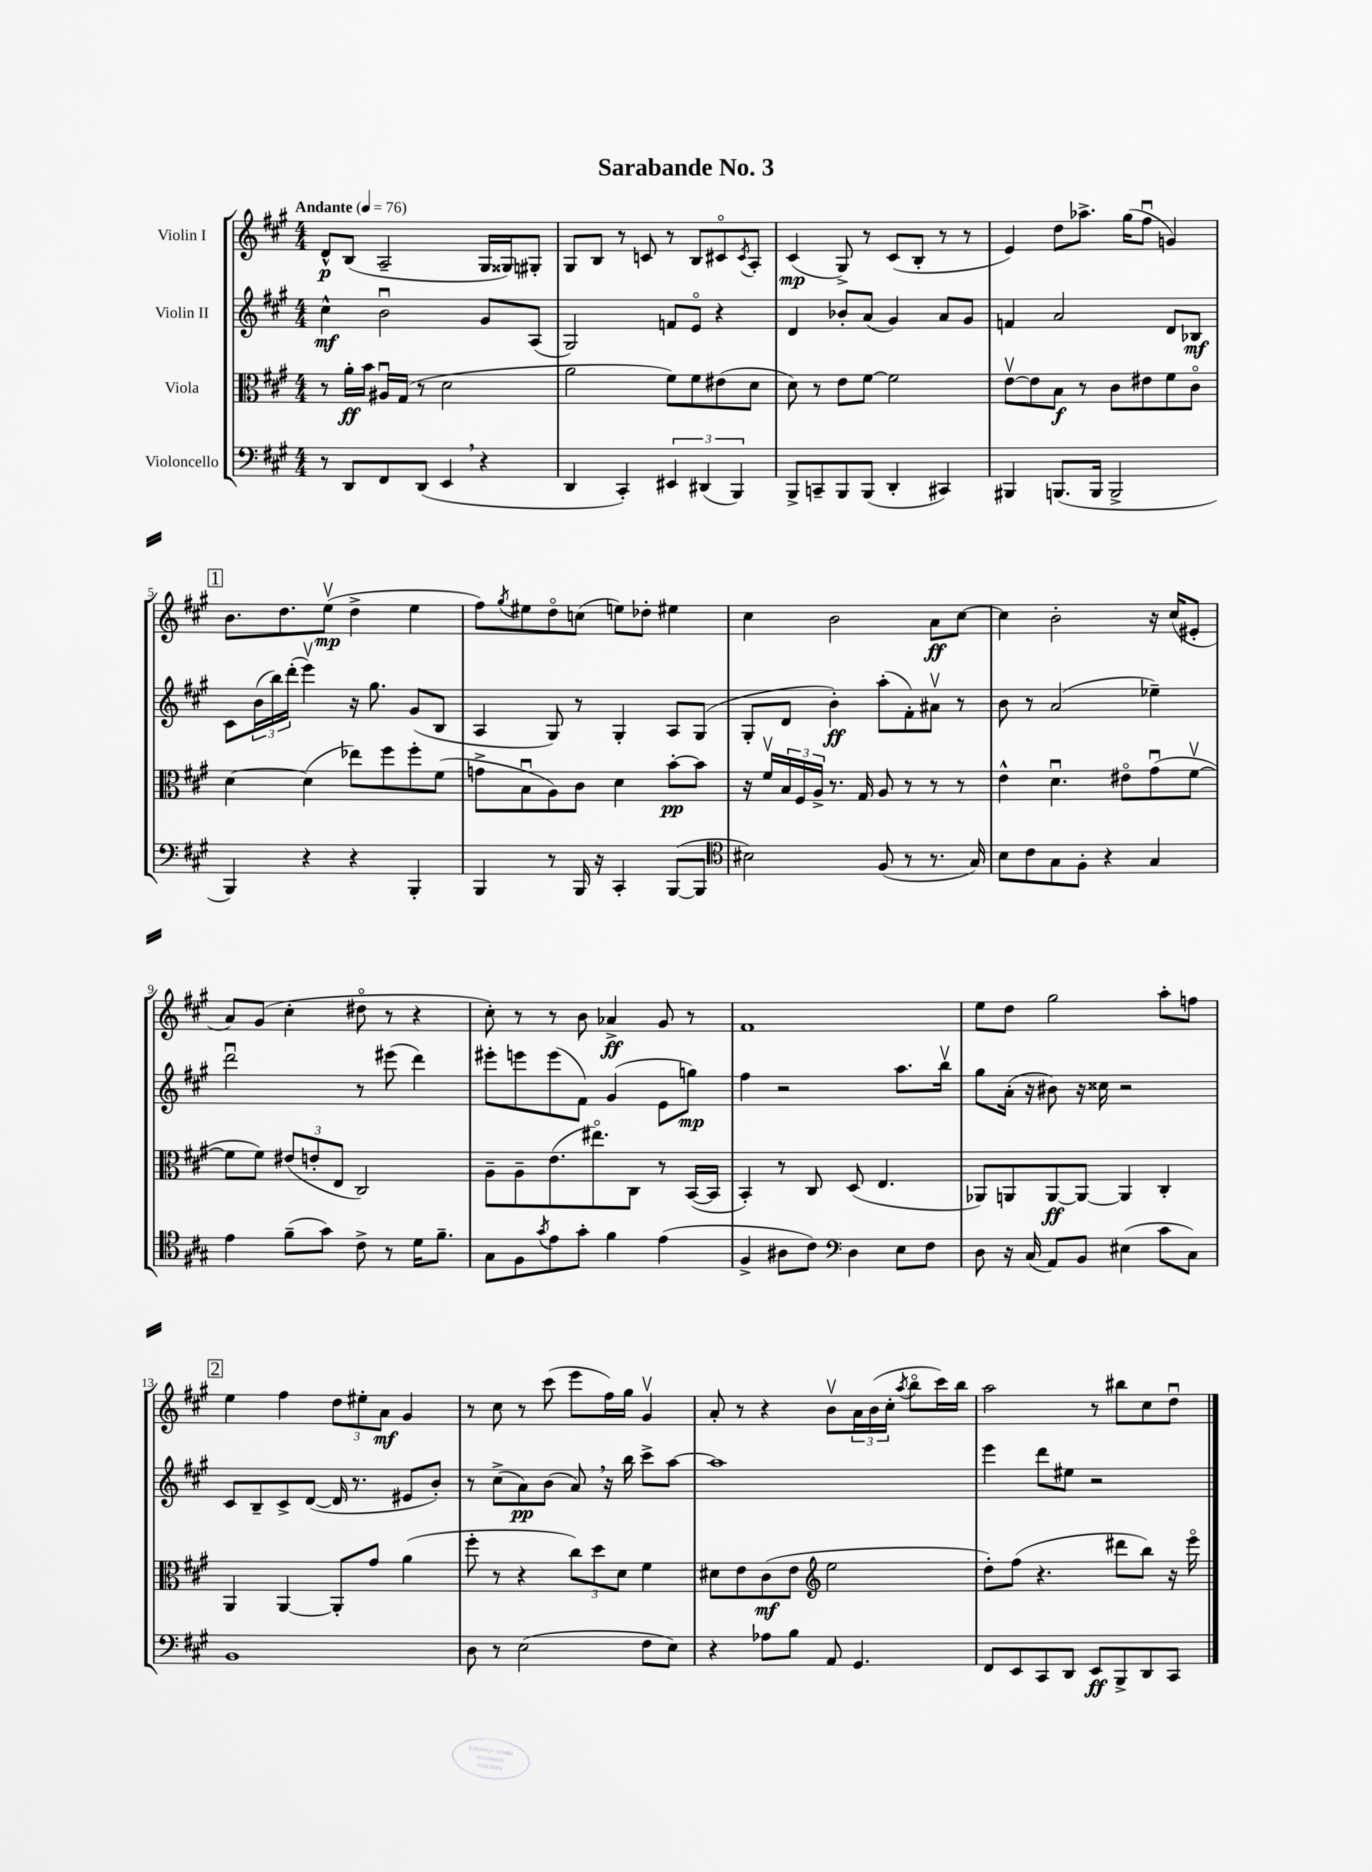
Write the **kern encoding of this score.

**kern	**dynam	**kern	**dynam	**kern	**dynam	**kern	**dynam
*part4	*part4	*part3	*part3	*part2	*part2	*part1	*part1
*staff4	*staff4	*staff3	*staff3	*staff2	*staff2	*staff1	*staff1
*I"Violoncello	*	*I"Viola	*	*I"Violin II	*	*I"Violin I	*
*clefF4	*	*clefC3	*	*clefG2	*	*clefG2	*
*k[f#c#g#]	*	*k[f#c#g#]	*	*k[f#c#g#]	*	*k[f#c#g#]	*
*M4/4	*	*M4/4	*	*M4/4	*	*M4/4	*
*MM76	*	*MM76	*	*MM76	*	*MM76	*
=1	=1	=1	=1	=1	=1	=1	=1
!	!	!	!	!	!	!LO:TX:a:B:t=Andante	!
8r	.	8r	.	4cc#^^\	mf	8d^^/L	p
8DD/L	.	16a'\LL	ff	.	.	(8B/J	.
.	.	16b\JJ	.	.	.	.	.
8FF#/	.	16A#Xu/LL	.	2bu\	.	2A~/	.
.	.	(16G#/JJ	.	.	.	.	.
(8DD/J	.	8r	.	.	.	.	.
4EE,/	.	2d\	.	.	.	.	.
4r	.	.	.	8g#/L	.	16G#/LL	.
.	.	.	.	.	.	16G##X/J)	.
.	.	.	.	(8A/J	.	8G#X'/J	.
=2	=2	=2	=2	=2	=2	=2	=2
4DD/	.	2a\	.	2G#/)	.	8G#/L	.
.	.	.	.	.	.	8B/J	.
4CC#'/)	.	.	.	.	.	8r	.
.	.	.	.	.	.	8cn/	.
6EE#X/	.	8f#\L)	.	8fn/L	.	8r	.
.	.	8f#\	.	8e/J	.	8B/L	.
(6DD#X/	.	.	.	.	.	.	.
.	.	(8e#X\	.	4r	.	8c#X/	.
6BBB/)	.	.	.	.	.	.	.
.	.	.	.	.	.	8qc#/	.
.	.	8d\J	.	.	.	8A'/J	.
=3	=3	=3	=3	=3	=3	=3	=3
8BBB^/L	.	8d\)	.	4d/	.	(4c#/	mp
8CCn~/	.	8r	.	.	.	.	.
8BBB/	.	8e\L	.	8b-X'/L	.	8G#^/)	.
(8BBB/J	.	[8f#\J	.	(8a/J	.	8r	.
4DD'/	.	2f#\]	.	4g#/)	.	(8c#/L	.
.	.	.	.	.	.	8B'/J	.
4CC#X/)	.	.	.	8a/L	.	8r	.
.	.	.	.	8g#/J	.	8r	.
=4	=4	=4	=4	=4	=4	=4	=4
4BBB#X/	.	[8ev\L	.	4fn/	.	4e/)	.
.	.	8e\]	.	.	.	.	.
(8.BBBn/L	.	8B\J	f	2a/	.	8dd\L	.
.	.	8r	.	.	.	8.aa-X^\J	.
16BBB/Jk	.	.	.	.	.	.	.
2BBB^/	.	8c#\L	.	.	.	.	.
.	.	.	.	.	.	(16gg#\KL	.
.	.	8e#X\	.	.	.	8ff#u\J	.
.	.	8f#\	.	8d/L	.	4gn/)	.
.	.	8c#\J	.	8B-X/J	mf	.	.
!!LO:LB:g=z
!!LO:REH:place=s1:t=1
=5	=5	=5	=5	=5	=5	=5	=5
4BBB/)	.	[4d\	.	8c#\L	.	8.b\L	.
.	.	.	.	(24b\L	.	.	.
.	.	.	.	24bb\)	.	.	.
.	.	.	.	.	.	8.dd\	.
.	.	.	.	(24ddd'\JJ	.	.	.
4r	.	(4d\]	.	4eeev\)	.	.	.
.	.	.	.	.	.	(8eev\J	mp
4r	.	8ee-X\L)	.	16r	.	4dd^\	.
.	.	.	.	8.gg#\	.	.	.
.	.	8ff#\	.	.	.	.	.
4BBB'/	.	8ff#'\	.	(8g#/L	.	4ee\	.
.	.	(8f#\J	.	8B/J	.	.	.
=6	=6	=6	=6	=6	=6	=6	=6
4BBB/	.	8gn^\L	.	4A/	.	8ff#\L)	.
.	.	.	.	.	.	8qgg#/	.
.	.	8Bu\	.	.	.	8ee#X\	.
8r	.	8A\)	.	8G#/)	.	8dd\	.
16BBB/	.	8c#\J	.	8r	.	(8ccn\J	.
16r	.	.	.	.	.	.	.
4CC#'/	.	4d\	.	4G#'/	.	8een\L)	.
.	.	.	.	.	.	8dd-X'\J	.
([8BBB/L	.	[8b'\L	pp	8A/L	.	4ee#X\	.
8BBB/J]	.	8b\J]	.	(8G#/J	.	.	.
=7	=7	=7	=7	=7	=7	=7	=7
*clefC4	*	*	*	*	*	*	*
2B#X\)	.	16r	.	8G#'/L	.	4cc#\	.
.	.	16f#v/LL	.	.	.	.	.
.	.	24B/	.	8d/J	.	.	.
.	.	24F#/	.	.	.	.	.
.	.	24A^/JJ	.	.	.	.	.
.	.	8.r	.	4b'\)	ff	2b\	.
.	.	16G#/	.	.	.	.	.
(8F#/	.	8A/	.	(8aa'\L	.	.	.
8r	.	8r	.	8f#'\)	.	.	.
8.r	.	8r	.	8a#Xv\J	.	8a\L	ff
.	.	8r	.	8r	.	[8cc#\J	.
16G#/)	.	.	.	.	.	.	.
=8	=8	=8	=8	=8	=8	=8	=8
8B\L	.	4e^^\	.	8b\	.	4cc#\]	.
8c#\	.	.	.	8r	.	.	.
8G#\	.	4.du\	.	(2a/	.	2b'\	.
8F#'\J	.	.	.	.	.	.	.
4r	.	.	.	.	.	.	.
.	.	8e#X\L	.	.	.	.	.
4G#/	.	(8g#u\	.	4ee-X~\)	.	16r	.
.	.	.	.	.	.	(16cc#/KL	.
.	.	[8f#v\J	.	.	.	8e#X'/J	.
!!LO:LB:g=z
=9	=9	=9	=9	=9	=9	=9	=9
4e\	.	8f#\L]	.	2dddu\	.	8a/L)	.
.	.	8f#\J)	.	.	.	(8g#/J	.
(8f#~\L	.	(12e#X/L	.	.	.	4cc#'\	.
.	.	12en'/	.	.	.	.	.
8g#\J)	.	.	.	.	.	.	.
.	.	12E/J	.	.	.	.	.
8c#^\	.	2C#/)	.	8r	.	8dd#X\	.
8r	.	.	.	(8eee#X\	.	8r	.
16d\KL	.	.	.	4ddd\)	.	4r	.
8.f#~\J	.	.	.	.	.	.	.
=10	=10	=10	=10	=10	=10	=10	=10
8G#\L	.	8A~\L	.	8eee#X'\L	.	8cc#'\)	.
8F#\	.	8A~\	.	8eeen\	.	8r	.
8qg#/	.	.	.	.	.	.	.
8e\	.	(8.e\	.	(8eee\	.	8r	.
8g#'\J	.	.	.	8f#\J)	.	8b\	.
.	.	8.ee#X\)	.	.	.	.	.
4f#\	.	.	.	(4g#/	.	4a-X^/	ff
.	.	8C#\J	.	.	.	.	.
(4e\	.	8r	.	8e\L	.	8g#/	.
.	.	([16BB/LL	.	8ggn\J)	mp	8r	.
.	.	16BB/JJ]	.	.	.	.	.
=11	=11	=11	=11	=11	=11	=11	=11
4F#^/	.	4BB'/)	.	4ff#\	.	1f#	.
8A#X\L	.	8r	.	2r	.	.	.
8c#\J)	.	8C#/	.	.	.	.	.
*clefF4	*	*	*	*	*	*	*
4D\	.	(8D/	.	.	.	.	.
.	.	4.E/	.	.	.	.	.
8E\L	.	.	.	8.aa\L	.	.	.
8F#\J	.	.	.	.	.	.	.
.	.	.	.	16bbv\Jk	.	.	.
=12	=12	=12	=12	=12	=12	=12	=12
8D\	.	8AA-X/L)	.	8gg#\L	.	8ee\L	.
16r	.	8AAn/	.	(16a'\Jk	.	8dd\J	.
(16C#/	.	.	.	16r	.	.	.
8AA/L)	.	[8AA/	ff	8b#X\)	.	2gg#\	.
8BB/J	.	8AA/J_	.	16r	.	.	.
.	.	.	.	16cc##X\	.	.	.
(4E#X\	.	4AA/]	.	2r	.	.	.
8c#\L	.	4C#'/	.	.	.	8aa'\L	.
8C#\J)	.	.	.	.	.	8ffn\J	.
!!LO:LB:g=z
!!LO:REH:place=s1:t=2
=13	=13	=13	=13	=13	=13	=13	=13
1BB	.	4AA/	.	8c#/L	.	4ee\	.
.	.	.	.	8B~/	.	.	.
.	.	[4AA/	.	8c#^/	.	4ff#\	.
.	.	.	.	([8d/J	.	.	.
.	.	8AA'/L]	.	16d/]	.	12dd\L	.
.	.	.	.	8.r	.	.	.
.	.	.	.	.	.	12ee#X'\	.
.	.	8g#/J	.	.	.	.	.
.	.	.	.	.	.	12a\J	mf
.	.	(4a\	.	8e#X/L	.	4g#/	.
.	.	.	.	8b'/J)	.	.	.
=14	=14	=14	=14	=14	=14	=14	=14
8D\	.	8ff#'\	.	8r	.	8r	.
8r	.	8r	.	(8cc#^\L	.	8cc#\	.
(2E\	.	4r	.	8a\)	pp	8r	.
.	.	.	.	(8b\J	.	(8ccc#\	.
.	.	12cc#\L)	.	8a,/)	.	8eee\L	.
.	.	12dd\	.	.	.	.	.
.	.	.	.	16r	.	16ff#\L)	.
.	.	12d\J	.	.	.	.	.
.	.	.	.	16bb\	.	16gg#\JJ	.
8F#\L	.	4f#\	.	8ccc#^\L	.	4g#v/	.
8E\J)	.	.	.	[8aa\J	.	.	.
=15	=15	=15	=15	=15	=15	=15	=15
4r	.	8d#X\L	.	1aa]	.	8a'/	.
.	.	8e\	.	.	.	8r	.
8A-X\L	.	(8c#\	mf	.	.	4r	.
8B\J	.	8e\J	.	.	.	.	.
*	*	*clefG2	*	*	*	*	*
8AA/	.	2ee\	.	.	.	8bv\L	.
4.GG#/	.	.	.	.	.	24a\L	.
.	.	.	.	.	.	(24b\	.
.	.	.	.	.	.	24cc#'\JJ	.
.	.	.	.	.	.	8qaa/	.
.	.	.	.	.	.	8bb\L	.
.	.	.	.	.	.	16ccc#\L)	.
.	.	.	.	.	.	16bb\JJ	.
=16	=16	=16	=16	=16	=16	=16	=16
8FF#/L	.	8dd'\L)	.	4eee\	.	2aa\	.
8EE/	.	(8ff#\J	.	.	.	.	.
8CC#/	.	4.r	.	8ddd\L	.	.	.
8DD/J	.	.	.	8ee#X\J	.	.	.
8EE/L	ff	.	.	2r	.	8r	.
8BBB^/	.	8ddd#X\L	.	.	.	8bb#X\L	.
8DD/	.	8bb\J)	.	.	.	8cc#\	.
8CC#/J	.	16r	.	.	.	8ddu\J	.
.	.	16eee\	.	.	.	.	.
==	==	==	==	==	==	==	==
*-	*-	*-	*-	*-	*-	*-	*-
